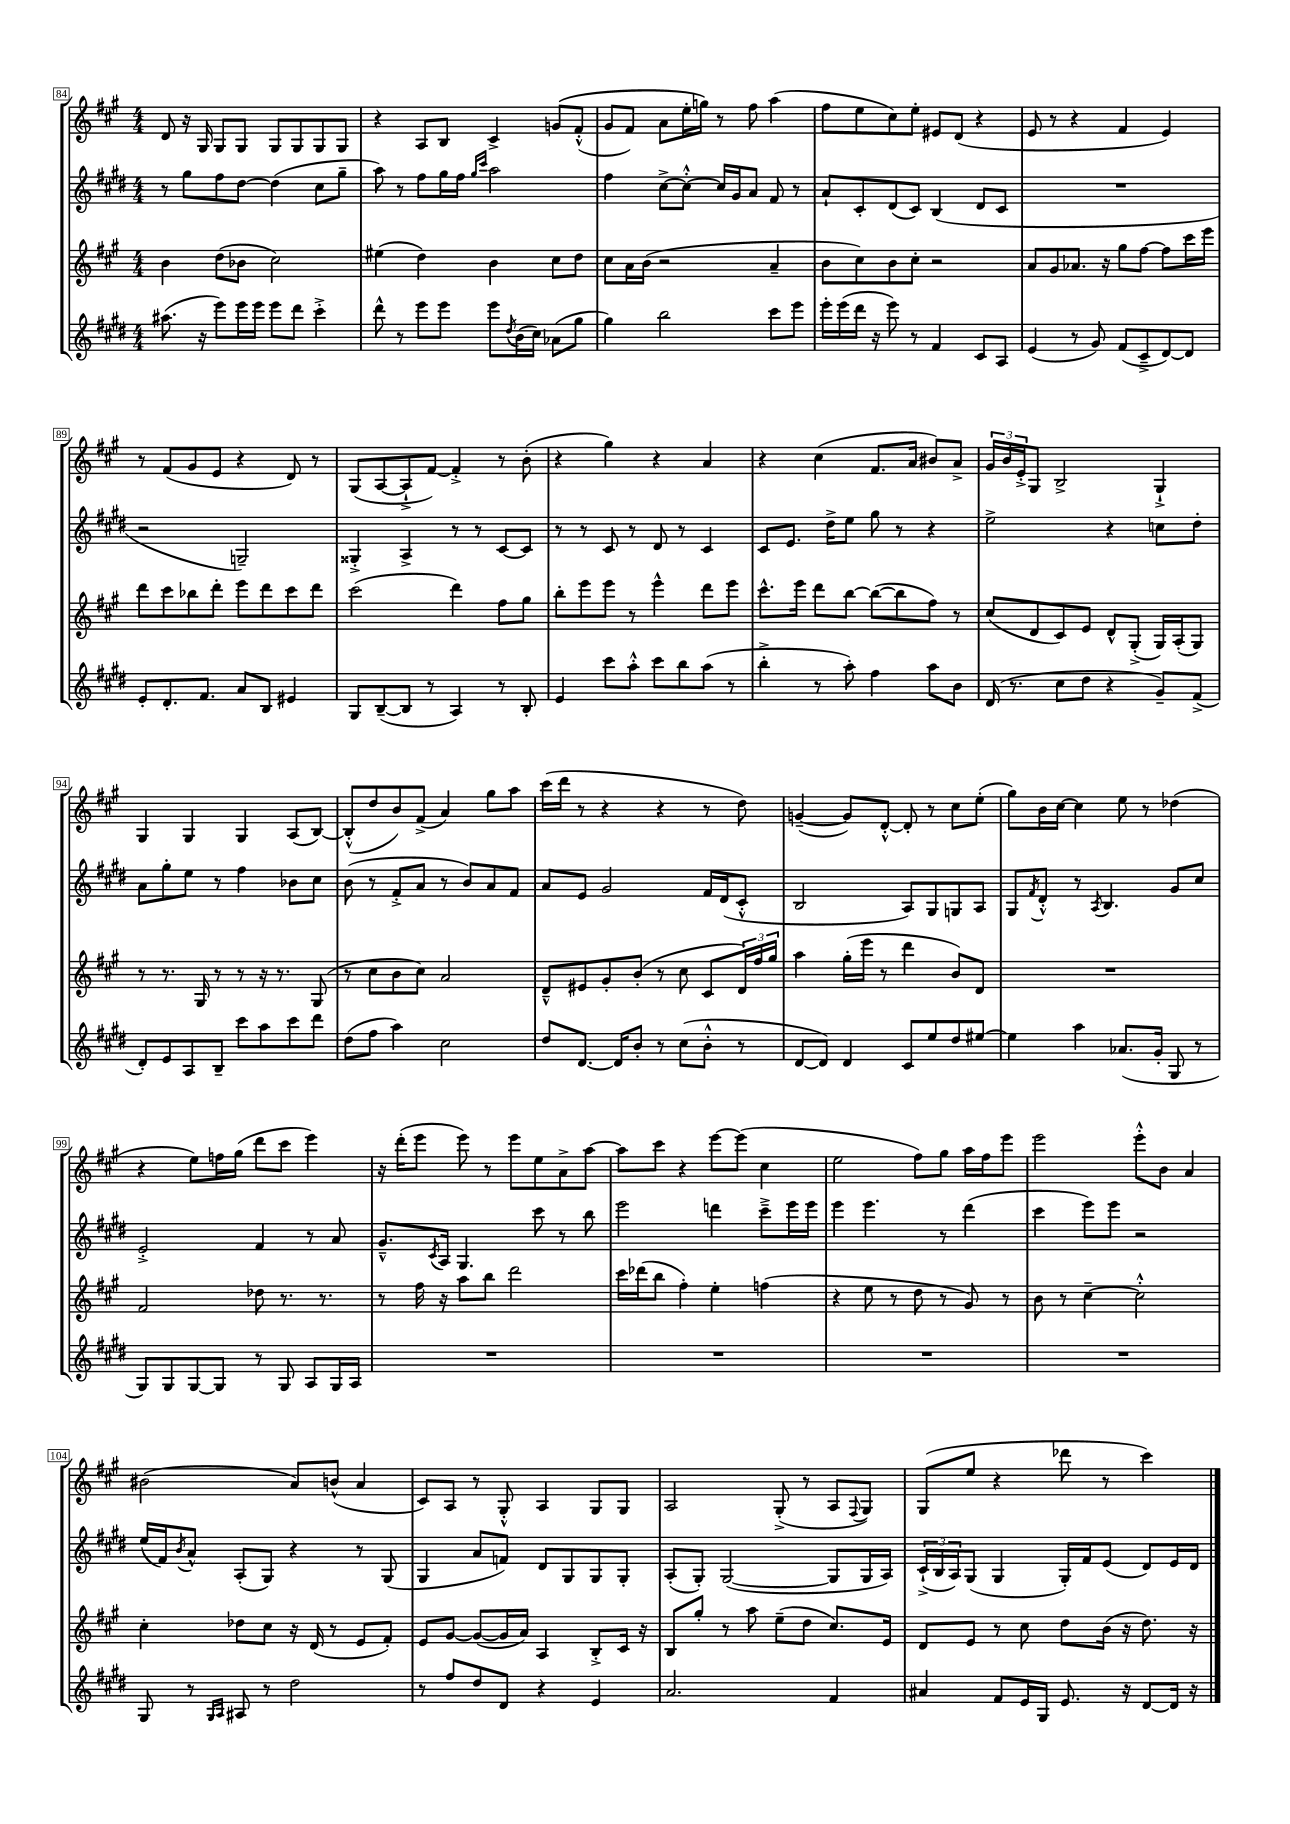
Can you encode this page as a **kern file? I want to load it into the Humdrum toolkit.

**kern	**kern	**kern	**kern
*staff4	*staff3	*staff2	*staff1
*clefG2	*clefG2	*clefG2	*clefG2
*k[f#c#g#d#]	*k[f#c#g#]	*k[f#c#g#d#]	*k[f#c#g#]
*M4/4	*M4/4	*M4/4	*M4/4
(8.aa#	4b	8r	8d
.	.	8gg#	16r
16r	.	.	16G#
8eee)	(8dd	8ff#	8G#
16eee	8b-	[8dd#	8G#
16eee	.	.	.
8eee	2cc#)	(4dd#]	8G#
8ddd#	.	.	8G#
4ccc#'^	.	8cc#	8G#
.	.	8gg#~	8G#
=	=	=	=
8ddd#^^	(4ee#	8aa)	4r
8r	.	8r	.
8eee	4dd)	8ff#	8A
8eee	.	16gg#	8B
.	.	16ff#	.
.	.	16qqgg#	.
.	.	16qqccc#	.
8eee	4b	2aa	4c#^
8qdd#	.	.	.
(16b	.	.	.
16cc#)	.	.	.
(8a-	8cc#	.	&(8g
8gg#	8dd	.	(8f#'^^
=	=	=	=
4gg#)	8cc#	4ff#	8g#
.	16a	.	8f#)
.	(16b	.	.
2bb	2r	[8cc#^	8a
.	.	8cc#'^^_	16ee'
.	.	.	16gg&)
.	.	16cc#]	8r
.	.	16g#	.
.	.	8a	8ff#
8ccc#	4a~	8f#	(4aa
8eee	.	8r	.
=	=	=	=
16eee'	8b	8a`	8ff#
(16eee	.	.	.
16ddd#	8cc#)	8c#'	8ee
16r	.	.	.
8eee)	8b	(8d#	8cc#)
8r	8cc#'	8c#)	8ee'
4f#	2r	(4B	8e#
.	.	.	(8d
8c#	.	8d#	4r
8A	.	8c#	.
=	=	=	=
(4e	8a	1r	8e
.	8g#	.	8r
8r	8.a-	.	4r
8g#)	.	.	.
.	16r	.	.
(8f#	8gg#	.	4f#
8c#~^	[8ff#	.	.
[8d#)	8ff#]	.	4e)
8d#]	16ccc#	.	.
.	16eee	.	.
=	=	=	=
8e'	8ddd	2r	8r
8.d#'	8ccc#	.	(8f#
.	8bb-	.	8g#
8.f#	.	.	.
.	8ddd'	.	8e
8a	8eee	2G~)	4r
8B	8ddd	.	.
4e#	8ccc#	.	8d)
.	8ddd	.	8r
=	=	=	=
8G#	(2ccc#	4G##'^	(8G#
([8B~	.	.	[8A
8B]	.	4A^	8A`^]
8r	.	.	[8f#)
4A)	4ddd)	8r	4f#'^]
.	.	8r	.
8r	8ff#	[8c#	8r
8B'	8gg#	8c#]	(8b'
=	=	=	=
4e	8bb'	8r	4r
.	8eee	8r	.
8ccc#	8eee	8c#	4gg#)
8aa'^^	8r	8r	.
8ccc#	4eee^^	8d#	4r
8bb	.	8r	.
(8aa	8ddd	4c#	4a
8r	8eee	.	.
=	=	=	=
4bb'^	8.ccc#^^	8c#	4r
.	.	8.e	.
.	16eee	.	.
8r	8ddd	.	(4cc#
.	.	16dd#^	.
8aa')	[8bb	8ee	.
4ff#	(8bb_	8gg#	8.f#
.	8bb]	8r	.
.	.	.	16a
8aa	8ff#)	4r	8b#)
8b	8r	.	8a^
=	=	=	=
(16d#	(8cc#	2ee^	24g#
.	.	.	24b
8.r	.	.	.
.	.	.	24e'^
.	8d	.	8G#
8cc#	8c#)	.	2B^
8dd#	8e	.	.
4r	8d^^	4r	.
.	(8G#'^	.	.
8g#~)	16G#)	8cc	4G#`^
.	(16A'	.	.
(8f#^	8G#)	8dd#'	.
=	=	=	=
8d#')	8r	8a	4G#
8e	8.r	8gg#'	.
8A	.	8ee	4G#
.	16G#	.	.
8B~	8r	8r	.
8ccc#	8r	4ff#	4G#
8aa	16r	.	.
.	8.r	.	.
8ccc#	.	8b-	(8A
8ddd#	(8G#	8cc#	[8B)
=	=	=	=
(8dd#	8r	(8b	(8B'^^]
8ff#	8cc#	8r	8dd
4aa)	8b	8f#'^	8b)
.	8cc#)	8a	(8f#^
2cc#	2a	8r	4a)
.	.	8b)	.
.	.	8a	8gg#
.	.	8f#	8aa
=	=	=	=
8dd#	8d~^^	8a	(16ccc#
.	.	.	16ddd
[8.d#	8e#	8e	8r
.	8g#'	2g#	4r
16d#]	.	.	.
8b'	(8b'	.	.
8r	8r	.	4r
(8cc#	8cc#	.	.
8b'^^	8c#	16f#	8r
.	.	(16d#	.
8r	24d)	8c#'^^	8dd)
.	24ff#	.	.
.	24gg#	.	.
=	=	=	=
[8d#	4aa	2B	([4g~
8d#])	.	.	.
4d#	(16gg#'	.	8g])
.	16eee	.	.
.	8r	.	[8d'^^
8c#	4ddd	8A)	8d']
8ee	.	8G#	8r
8dd#	8b)	8G	8cc#
[8ee#	8d	8A	(8ee'
=	=	=	=
4ee#]	1r	8G#	8gg#)
.	.	8qf#	.
.	.	8d#'^^	16b
.	.	.	[16cc#
4aa	.	8r	4cc#]
.	.	8qA	.
.	.	4.B	.
(8.a-	.	.	8ee
.	.	.	8r
16g#'	.	.	.
8G#	.	8g#	(4dd-
8r	.	8cc#	.
=	=	=	=
8G#)	2f#	2e'^	4r
8G#	.	.	.
[8G#	.	.	8ee)
8G#]	.	.	16ff
.	.	.	(16gg#
8r	8dd-	4f#	8ddd
8G#	8.r	.	8ccc#
8A	.	8r	4eee)
.	8.r	.	.
16G#	.	8a	.
16A	.	.	.
=	=	=	=
1r	8r	8.g#~^^	16r
.	.	.	(16ddd'
.	16ff#	.	8eee
.	.	8qc#	.
.	16r	16A	.
.	8aa	4.G#	8eee)
.	8bb	.	8r
.	2ddd	.	8eee
.	.	8ccc#	8ee
.	.	8r	8a^
.	.	8bb	[8aa
=	=	=	=
1r	16ccc#	2eee	8aa]
.	(16ddd-	.	.
.	8bb	.	8ccc#
.	4ff#')	.	4r
.	4ee'	4ddd	[8eee
.	.	.	(8eee]
.	(4ff	8ccc#~^	4cc#
.	.	16eee	.
.	.	16eee	.
=	=	=	=
1r	4r	4eee	2ee
.	8ee	4.eee	.
.	8r	.	.
.	8dd	.	8ff#)
.	8r	8r	8gg#
.	8g#)	(4ddd#	16aa
.	.	.	16ff#
.	8r	.	8eee
=	=	=	=
1r	8b	4ccc#	2eee
.	8r	.	.
.	[4cc#~	8eee)	.
.	.	8eee	.
.	2cc#'^^]	2r	8eee'^^
.	.	.	8b
.	.	.	4a
=	=	=	=
8G#	4cc#'	(16ee	(2b#
.	.	16f#)	.
.	.	8qb	.
8r	.	8a^^	.
16qqG#	.	.	.
16qqA	.	.	.
8A#	8dd-	(8A'	.
8r	8cc#	8G#)	.
2dd#	16r	4r	8a)
.	(16d	.	.
.	8r	.	(8b^^
.	8e	8r	4a
.	8f#')	(8G#	.
=	=	=	=
8r	8e	4G#	8c#)
8ff#	[8g#	.	8A
8dd#	(8g#_	8a	8r
8d#	16g#]	8f)	8G#'^^
.	16a)	.	.
4r	4A	8d#	4A
.	.	8G#	.
4e	8B'^	8G#	8G#
.	16c#	8G#'	8G#
.	16r	.	.
=	=	=	=
2.a	8B	(8A'	2A
.	8gg#'	8G#')	.
.	8r	([2G#	.
.	8aa	.	.
.	(8ee~	.	(8G#'^
.	8dd	.	8r
4f#	8.cc#)	8G#]	8A
.	.	.	8qqF#
.	.	16G#	8G#)
.	16e	16A)	.
=	=	=	=
4a#	8d	(24c#`^	(8G#
.	.	24B	.
.	.	24A)	.
.	8e	(8G#	8ee
8f#	8r	4G#	4r
16e	8cc#	.	.
16G#	.	.	.
8.e	8dd	16G#')	8ddd-
.	.	16f#	.
.	(16b	(8e	8r
16r	16r	.	.
[8d#	8.dd)	8d#)	4ccc#)
16d#]	.	16e	.
16r	16r	16d#	.
==	==	==	==
*-	*-	*-	*-
